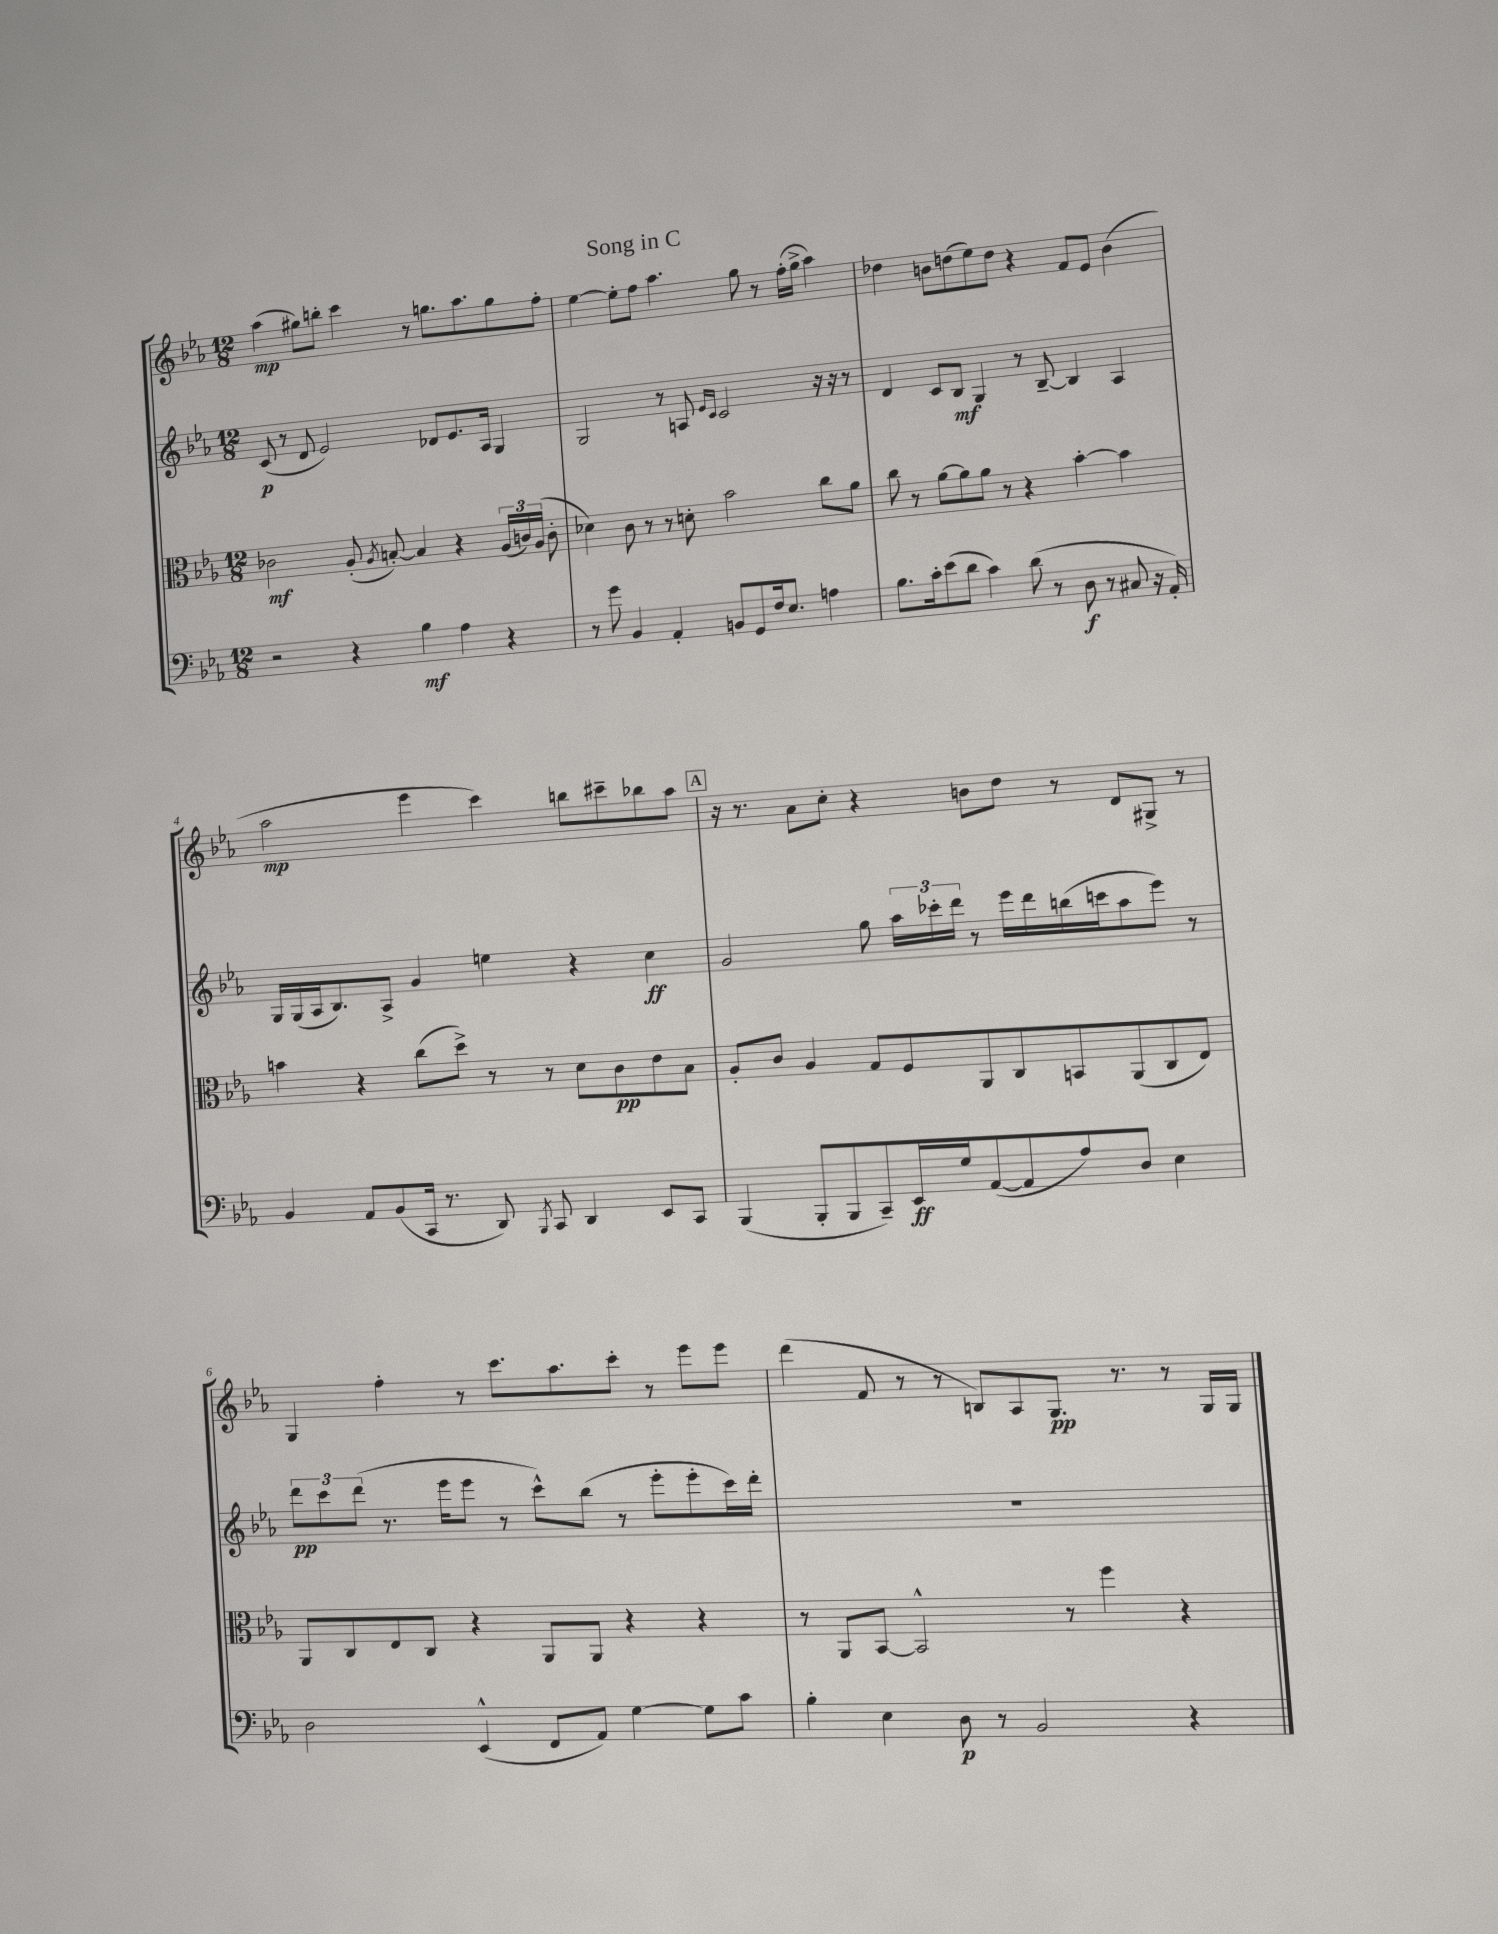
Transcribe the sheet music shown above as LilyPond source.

\header { title = "Song in C" }
<<
\new StaffGroup <<
\new Staff = "s0" {
    \clef treble \key ees \major \numericTimeSignature \time 12/8
    \autoBeamOff aes''4\mp( gis''8[) b''8]-. c'''4 r8 g''8.[ aes''8. g''8 f''8]-. |
    ees''4~ ees''8[-. f''8] aes''4. g''8 r8 f''16[-.( g''16]-> aes''4) |
    des''4 b'8[ d''8( ees''8) d''8] r4 f'8[ ees'8] b'4( |
    aes''2\mp ees'''4 c'''4) b''8[ cis'''8-- bes''8 aes''8] |
    \mark \markup { \box "A" } r16 r8. aes'8[ c''8]-. r4 b'8[ d''8] r8 d'8[ gis8]-> r8 |
    g4 f''4-. r8 c'''8.[ aes''8. c'''8]-. r8 ees'''8[ ees'''8] |
    d'''4( f'8 r8 r8 b8[) aes8 g8.]\pp r8. r8 g16[ g16] \bar "|." |
}
\new Staff = "s1" {
    \clef treble \key ees \major \numericTimeSignature \time 12/8
    \autoBeamOff c'8\p( r8 d'8 ees'2) des'8[ ees'8. aes16] g4 |
    g2 r8 a8 \grace { ees'16[ c'16] } c'2 r16 r16 r8 |
    d'4 c'8[ bes8]\mf g4 r8 bes8~-- bes4 aes4 |
    g16[ g16( aes16 bes8.) aes8]-> g'4 e''4 r4 c''4\ff |
    \mark \markup { \box "A" } g'2 g''8 \tuplet 3/2 { aes''16[ ces'''16-. d'''16] } r8 ees'''16[ d'''16 b''16( c'''16 aes''8 ees'''8]) r8 |
    \tuplet 3/2 { d'''8[\pp c'''8 d'''8]( } r8. ees'''16[ ees'''8] r8 c'''8[-^) bes''8]( r8 ees'''8[-. ees'''8-. c'''16) d'''16]-. |
    R1. \bar "|." |
}
\new Staff = "s2" {
    \clef alto \key ees \major \numericTimeSignature \time 12/8
    \autoBeamOff ces'2\mf aes8-.( \acciaccatura { aes8 } b8~-.) b4 r4 \tuplet 3/2 { aes16[( c'16) aes16]( } c'8-. |
    des'4) c'8 r8 r8 d'8-. bes'2 c''8[ aes'8] |
    c''8 r8 aes'8[~ aes'8 aes'8] r8 r4 bes'4~-. bes'4 |
    b'4 r4 c''8[( d''8]->) r8 r8 d'8[ c'8\pp ees'8 bes8] |
    \mark \markup { \box "A" } aes8[-. c'8] aes4 g8[ f8 aes,8 c8 b,8 aes,8( c8 ees8]) |
    aes,8[ c8 ees8 c8] r4 aes,8[ aes,8] r4 r4 |
    r8 aes,8[ bes,8]~ bes,2-^ r8 f''4 r4 \bar "|." |
}
\new Staff = "s3" {
    \clef bass \key ees \major \numericTimeSignature \time 12/8
    \autoBeamOff r2 r4 bes4\mf aes4 r4 |
    r8 g'8 bes,4 aes,4-. b,8[ g,8 f16 ees8.] a4 |
    bes8.[ c'16-. ees'8( d'8] c'4) d'8( r8 d8\f r8 cis8 r16 aes,16-.) |
    bes,4 aes,8[ bes,8( c,16] r8. d,8) \acciaccatura { bes,,8 } c,8 d,4 ees,8[ c,8] |
    \mark \markup { \box "A" } bes,,4( bes,,8[-. bes,,8 c,8--) ees,16\ff g16 aes,8~( aes,8 aes8) d8] ees4 |
    d2 ees,4-^( f,8[ aes,8]) g4~ g8[ c'8] |
    bes4-. ees4 d8\p r8 bes,2 r4 \bar "|." |
}
>>
>>
